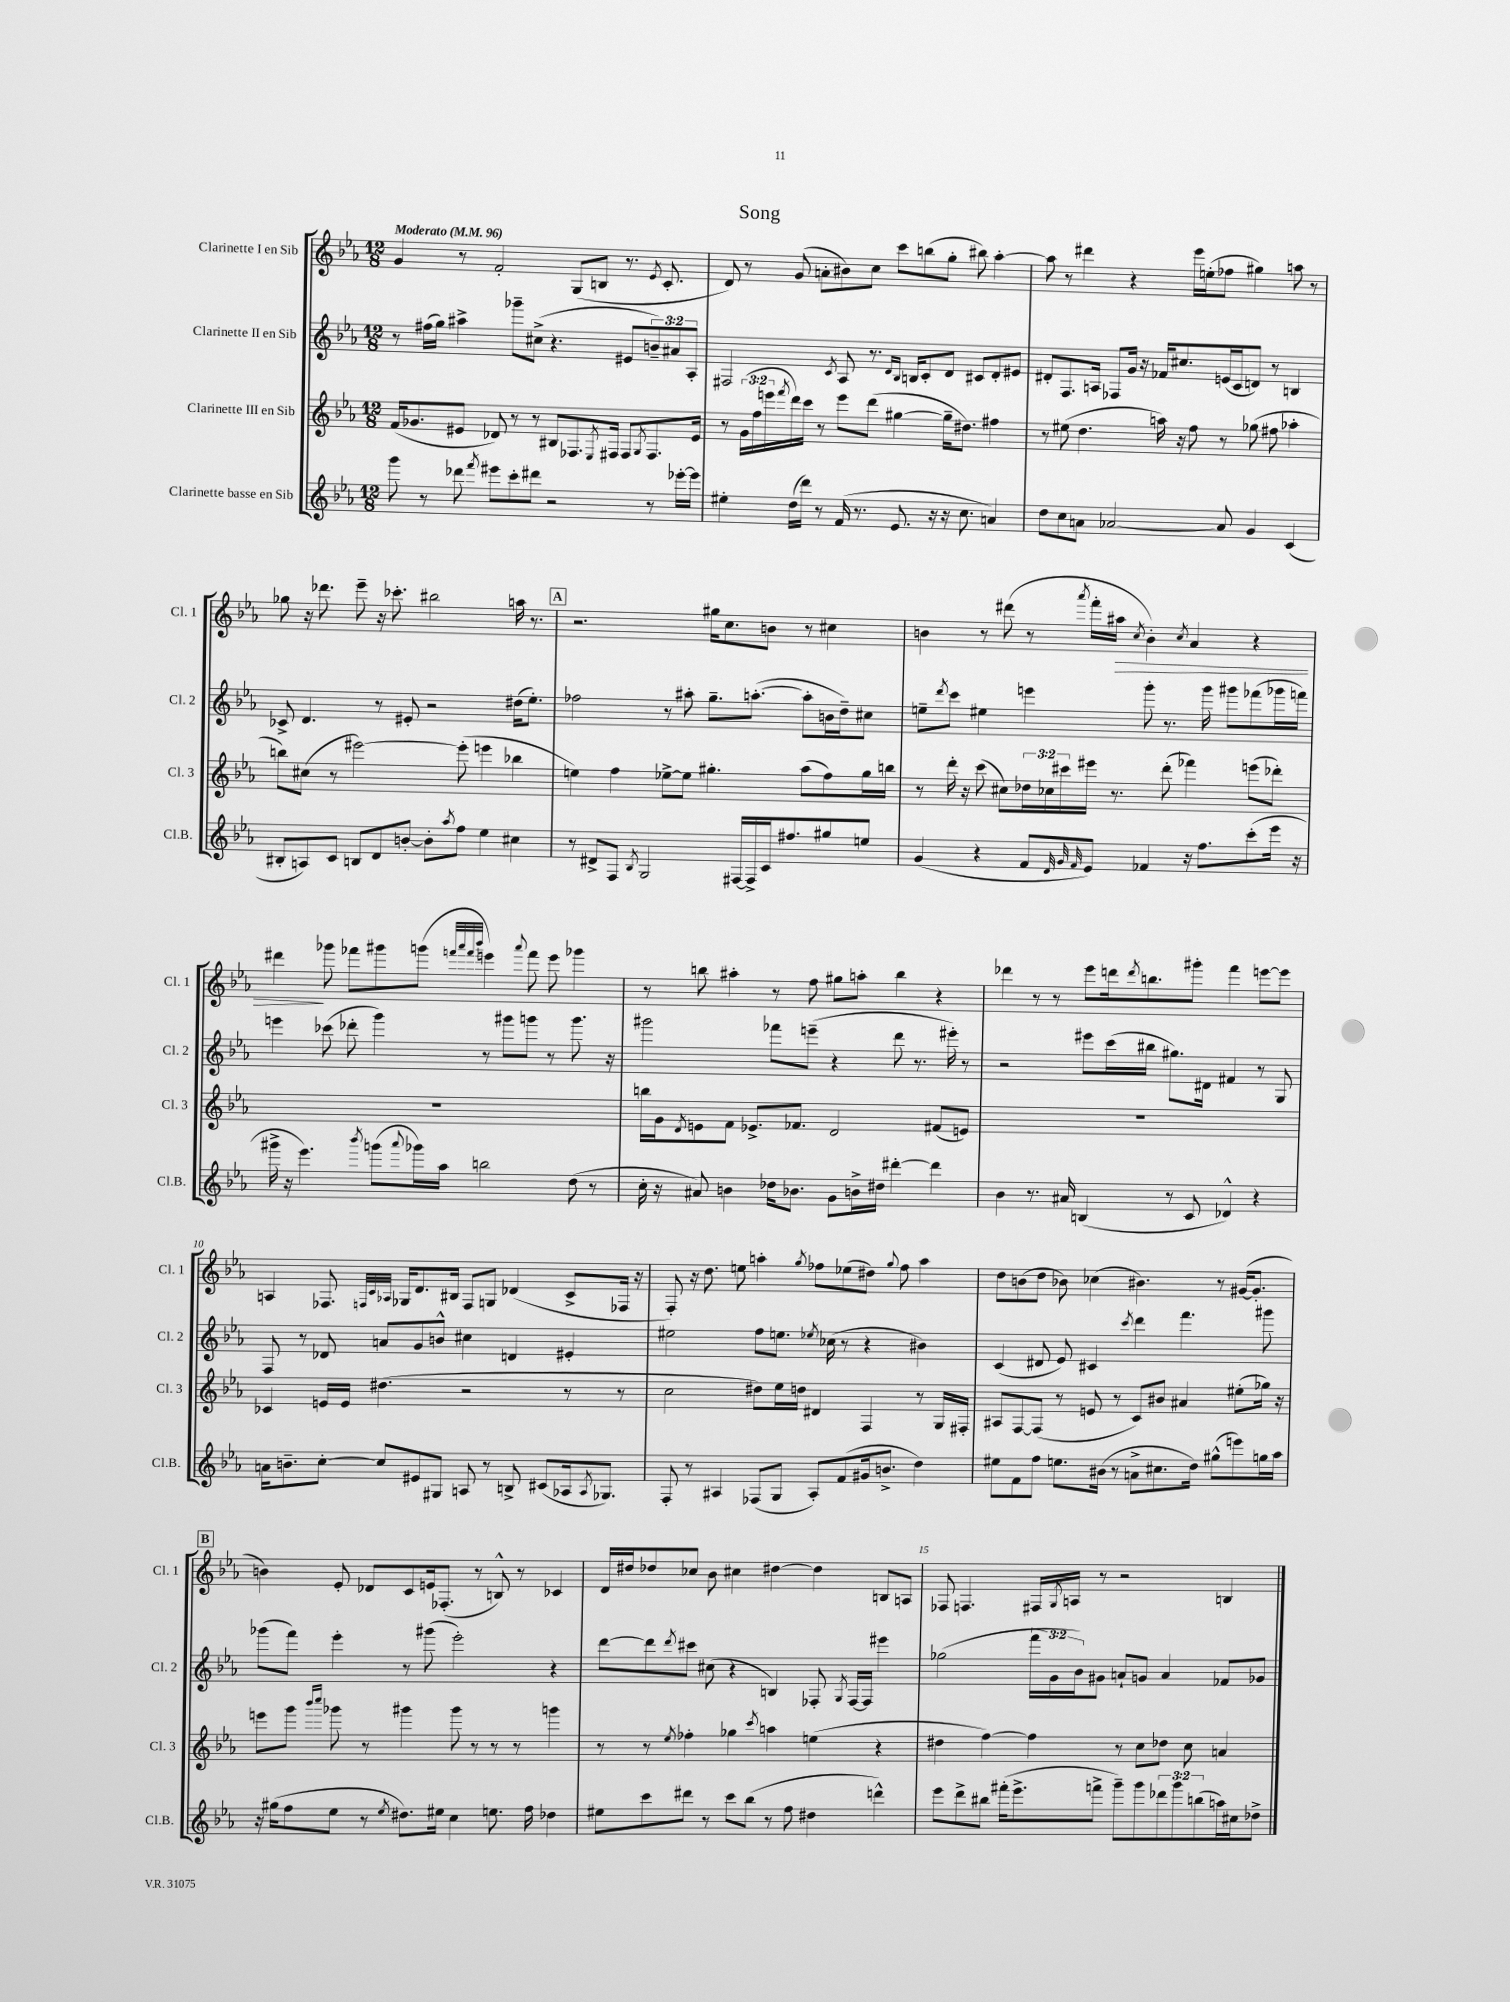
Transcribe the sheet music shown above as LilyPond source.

\header { title = "Song" }
<<
\new StaffGroup <<
\new Staff = "s0" \with { instrumentName = "Clarinette I en Sib" shortInstrumentName = "Cl. 1" } {
    \clef treble \key ees \major \numericTimeSignature \time 12/8 \tempo "Moderato" 4 = 96
    g'4 r8 f'2-. g8( b8 r8. \acciaccatura { ees'8 } c'8.-. |
    d'8) r8 g'8( a'8-. bis'8) c''8 c'''8 b''8( g''8-. bis''8) aes''4~-. |
    aes''8 r8 dis'''4 r4 ees'''16 e''16-.( fes''8 gis''4) a''8 r8 |
    ges''8 r16 des'''8. ees'''8-- r16 ces'''8.-. bis''2 a''16 r8. |
    \mark \markup { \box "A" } r2. gis''16 c''8. b'8 r8 cis''4 |
    b'4 r8 dis'''8( r8 \acciaccatura { aes'''8 } f'''16-. ais''16\> \acciaccatura { c''8 } b'4-.) \acciaccatura { c''8 } aes'4 r4 |
    dis'''4\! ges'''8 fes'''8 gis'''8 g'''8( \grace { f'''32 aes'''32 f'''32 bes'''32 } e'''4) \appoggiatura { aes'''8 } f'''8 e'''8 ges'''4 |
    r8 b''8 ais''4-. r8 f''8 gis''8 a''8-. b''4 r4 |
    des'''4 r8 r8 ees'''8 d'''16 \acciaccatura { d'''8 } b''8. gis'''8-. f'''4 e'''8~ e'''8 |
    a4 fes8. \grace { f32 c'32 aes32 } ges16 d'8. bis16 f8 g8 des'4( c'8-> fes16 r16 |
    f8-.) r16 d''8. e''8 a''4-. \acciaccatura { g''8 } fes''8 ees''8( dis''8) \appoggiatura { g''8 } fes''8 a''4 |
    d''8 b'8( d''8 bes'8) ces''4( bis'4.) r8 gis'16~( gis'8.-. |
    \mark \markup { \box "B" } b'4) ees'8-. des'8 c'8 e'16 fes8.-.( r8 b8-^) r8 ces'4 |
    d'16 dis''16 des''8 ces''8 bes'8 cis''4 dis''4~ dis''4 b8 a8 |
    fes8 f4. fis16 \acciaccatura { g8 } a16 r8 r2 b4 \bar "|." |
}
\new Staff = "s1" \with { instrumentName = "Clarinette II en Sib" shortInstrumentName = "Cl. 2" } {
    \clef treble \key ees \major \numericTimeSignature \time 12/8 \override Staff.TupletNumber.text = #tuplet-number::calc-fraction-text
    r8 fis''16( g''16) ais''4-> ges'''8-- cis''8->( r4. eis'8 \tuplet 3/2 { b'8--) ais'8 aes8-. } |
    fis2 \acciaccatura { c'8 } aes8 r8. \grace { d'16 bes16 } b16 c'8-. d'8 cis'8 d'8-. eis'8 |
    dis'8-. f8. a16 fes8 g'16 r16 fes'16 cis''8. e'16( c'16 d'8) r8 b4 |
    ces'8-> d'4. r8 eis'8-. r2 dis''16( ees''8.-.) |
    \mark \markup { \box "A" } fes''2 r8 ais''8-. g''8.-- a''8.~-.( a''8-. b'16 d''16--) cis''8 |
    e''8-- \acciaccatura { d'''8 } c'''8 eis''4 e'''4 g'''8-. r8. g'''16 gis'''8 fes'''8( ges'''16 f'''16) |
    e'''4 ces'''8( des'''8-. g'''4) r8 gis'''8 g'''8 r8 g'''8. r16 |
    gis'''2 fes'''8 e'''8--( r4 d'''8 r8. eis'''16-.) r8 |
    r2 eis'''8 c'''16( bis''16 gis''8.) dis'16 fis'4 r8 g8 |
    f8 r8 des'8 a'8 g'8 b'8-^ cis''4 d'4 eis'4-. |
    eis''2 f''8 e''8. \acciaccatura { ees''8 } ces''16( r8 r4 bis'4) |
    c'4( dis'8 ees'8) cis'4 \acciaccatura { c'''8 } d'''4 f'''4. gis'''8 |
    \mark \markup { \box "B" } ges'''8( f'''8) ees'''4-. r8 gis'''8( ees'''2-.) r4 |
    d'''8~ d'''8 \acciaccatura { d'''8 } cis'''8 cis''8( r4 b4) fes8-. \acciaccatura { g8 } fes16~ fes16 eis'''4 |
    ges''2( \tuplet 3/2 { f'''16 g'16 bes'16) } gis'8 a'8-! g'8 a'4 fes'8 ges'8 \bar "|." |
}
\new Staff = "s2" \with { instrumentName = "Clarinette III en Sib" shortInstrumentName = "Cl. 3" } {
    \clef treble \key ees \major \numericTimeSignature \time 12/8 \override Staff.TupletNumber.text = #tuplet-number::calc-fraction-text
    f'16( ges'8. eis'8 des'8) r8 r8 bis8 fes8. \acciaccatura { ees8 } fis16 fis8 \acciaccatura { g8 } fis8. eis'16 |
    r8 \tuplet 3/2 { g'16( f''16 e'''16 } \acciaccatura { f'''8 } d'''16) c'''16 r8 e'''8 d'''8( gis''4~ gis''16-- dis''8.) fis''4 |
    r8 eis''8( d''4. a''16) r16 f''8 r8 ges''8( fis''8 aes''4-. |
    b''8) cis''8( r8 eis'''2~) eis'''8-.( e'''4 bes''4 |
    \mark \markup { \box "A" } e''4) f''4 ees''8~-> ees''8 gis''4.-. aes''8( f''8) gis''16 b''16 |
    r8 d'''16-. r16 c'''8( cis''8) \tuplet 3/2 { des''16 ces''16 cis'''16 } eis'''16 r8. d'''8-.( fes'''4) e'''8( des'''8-.) |
    R1. |
    b''16 g'16 \acciaccatura { d'8 } e'8 f'8 ees'8.-> fes'8. d'2 fis'8( e'8) |
    R1. |
    ces'4 e'16 e'16 dis''4.( r2 r8 r8 |
    c''2 dis''8) ees''16 d''16 dis'4 f4 r8 g16 fis16-. |
    ais8 f8~ f8( r8 e'8 r8 c'8) bis'8 ais'4 eis''8-.( ges''16) r16 |
    \mark \markup { \box "B" } e'''8 g'''8 \grace { bes'''16 c''''16 } ges'''8 r8 gis'''4 gis'''8 r8 r8 r8 g'''4 |
    r8 r8 \acciaccatura { ees''8 } fes''4-. ges''4 \acciaccatura { c'''8 } a''4 e''4( r4 |
    dis''4 f''4~) f''4 r8 c''8 des''8 c''8 a'4 \bar "|." |
}
\new Staff = "s3" \with { instrumentName = "Clarinette basse en Sib" shortInstrumentName = "Cl.B." } {
    \clef treble \key ees \major \numericTimeSignature \time 12/8 \override Staff.TupletNumber.text = #tuplet-number::calc-fraction-text
    g'''8 r8 des'''8 \acciaccatura { f'''8 } eis'''8 c'''8-. dis'''8 r2 r8 ees'''16~-. ees'''16 |
    eis''4-. d''16( d'''16) r8 f'16( r8. ees'8. r16 r16 c''8. a'4) |
    d''8 c''8 a'8 aes'2~ aes'8 g'4 c'4( |
    bis8-. a8) c'8 b8 d'8 b'8~-. b'8-. \acciaccatura { aes''8 } f''8 ees''4 cis''4 |
    \mark \markup { \box "A" } r8 dis'8-> f8 \acciaccatura { bes8 } g2 fis16~ fis16-> c'16 fis''8. gis''8 e''8 |
    g'4( r4 f'8 \grace { d'32 g'32 f'32 } ees'8) fes'4 r16 f''8. c'''8-.( ees'''16 r16 |
    gis'''16-> r16 ees'''4.) \acciaccatura { bes'''8 } g'''8( \appoggiatura { aes'''8 } ges'''16) aes''16 b''2 d''8( r8 |
    c''16-. r16 ais'8) b'4 des''16 bes'8. g'8 b'16-> dis''16 dis'''4~-. dis'''4 |
    bes'4 r8. ais'16 b4( r8 c'8 des'4-^) r4 |
    a'16 b'8.-- c''8~-. c''8 eis'8 gis8 a8 r8 b8-> cis'8( aes16 \acciaccatura { aes8 } ges8.) |
    f8-. r8 ais4 fes8( g8 ais8-.) f'8( gis'16 b'8.-> d''4) |
    eis''8 f'8 f''8 e''8. bis'16( r8 a'8-> cis''8. d''16) gis''8-^( e'''8) g''16 aes''16 |
    \mark \markup { \box "B" } r16 gis''16( f''8 ees''8 r8 \acciaccatura { ees''8 } dis''8.) eis''16 c''4 e''8. f''16 des''4 |
    eis''8 c'''8 dis'''8 r8 c'''8 bes''8( r8 f''8 dis''4 d'''4-^) |
    ees'''8 d'''8-> bis''8 fis'''16-.( ees'''8.-> f'''8-> g'''8--) g'''8 \tuplet 3/2 { des'''8 g'''8 b''8( } a''16) cis''16 des''8-> \bar "|." |
}
>>
>>
\layout { \context { \Score \override BarNumber.break-visibility = ##(#f #t #t) barNumberVisibility = #(every-nth-bar-number-visible 5) } }
